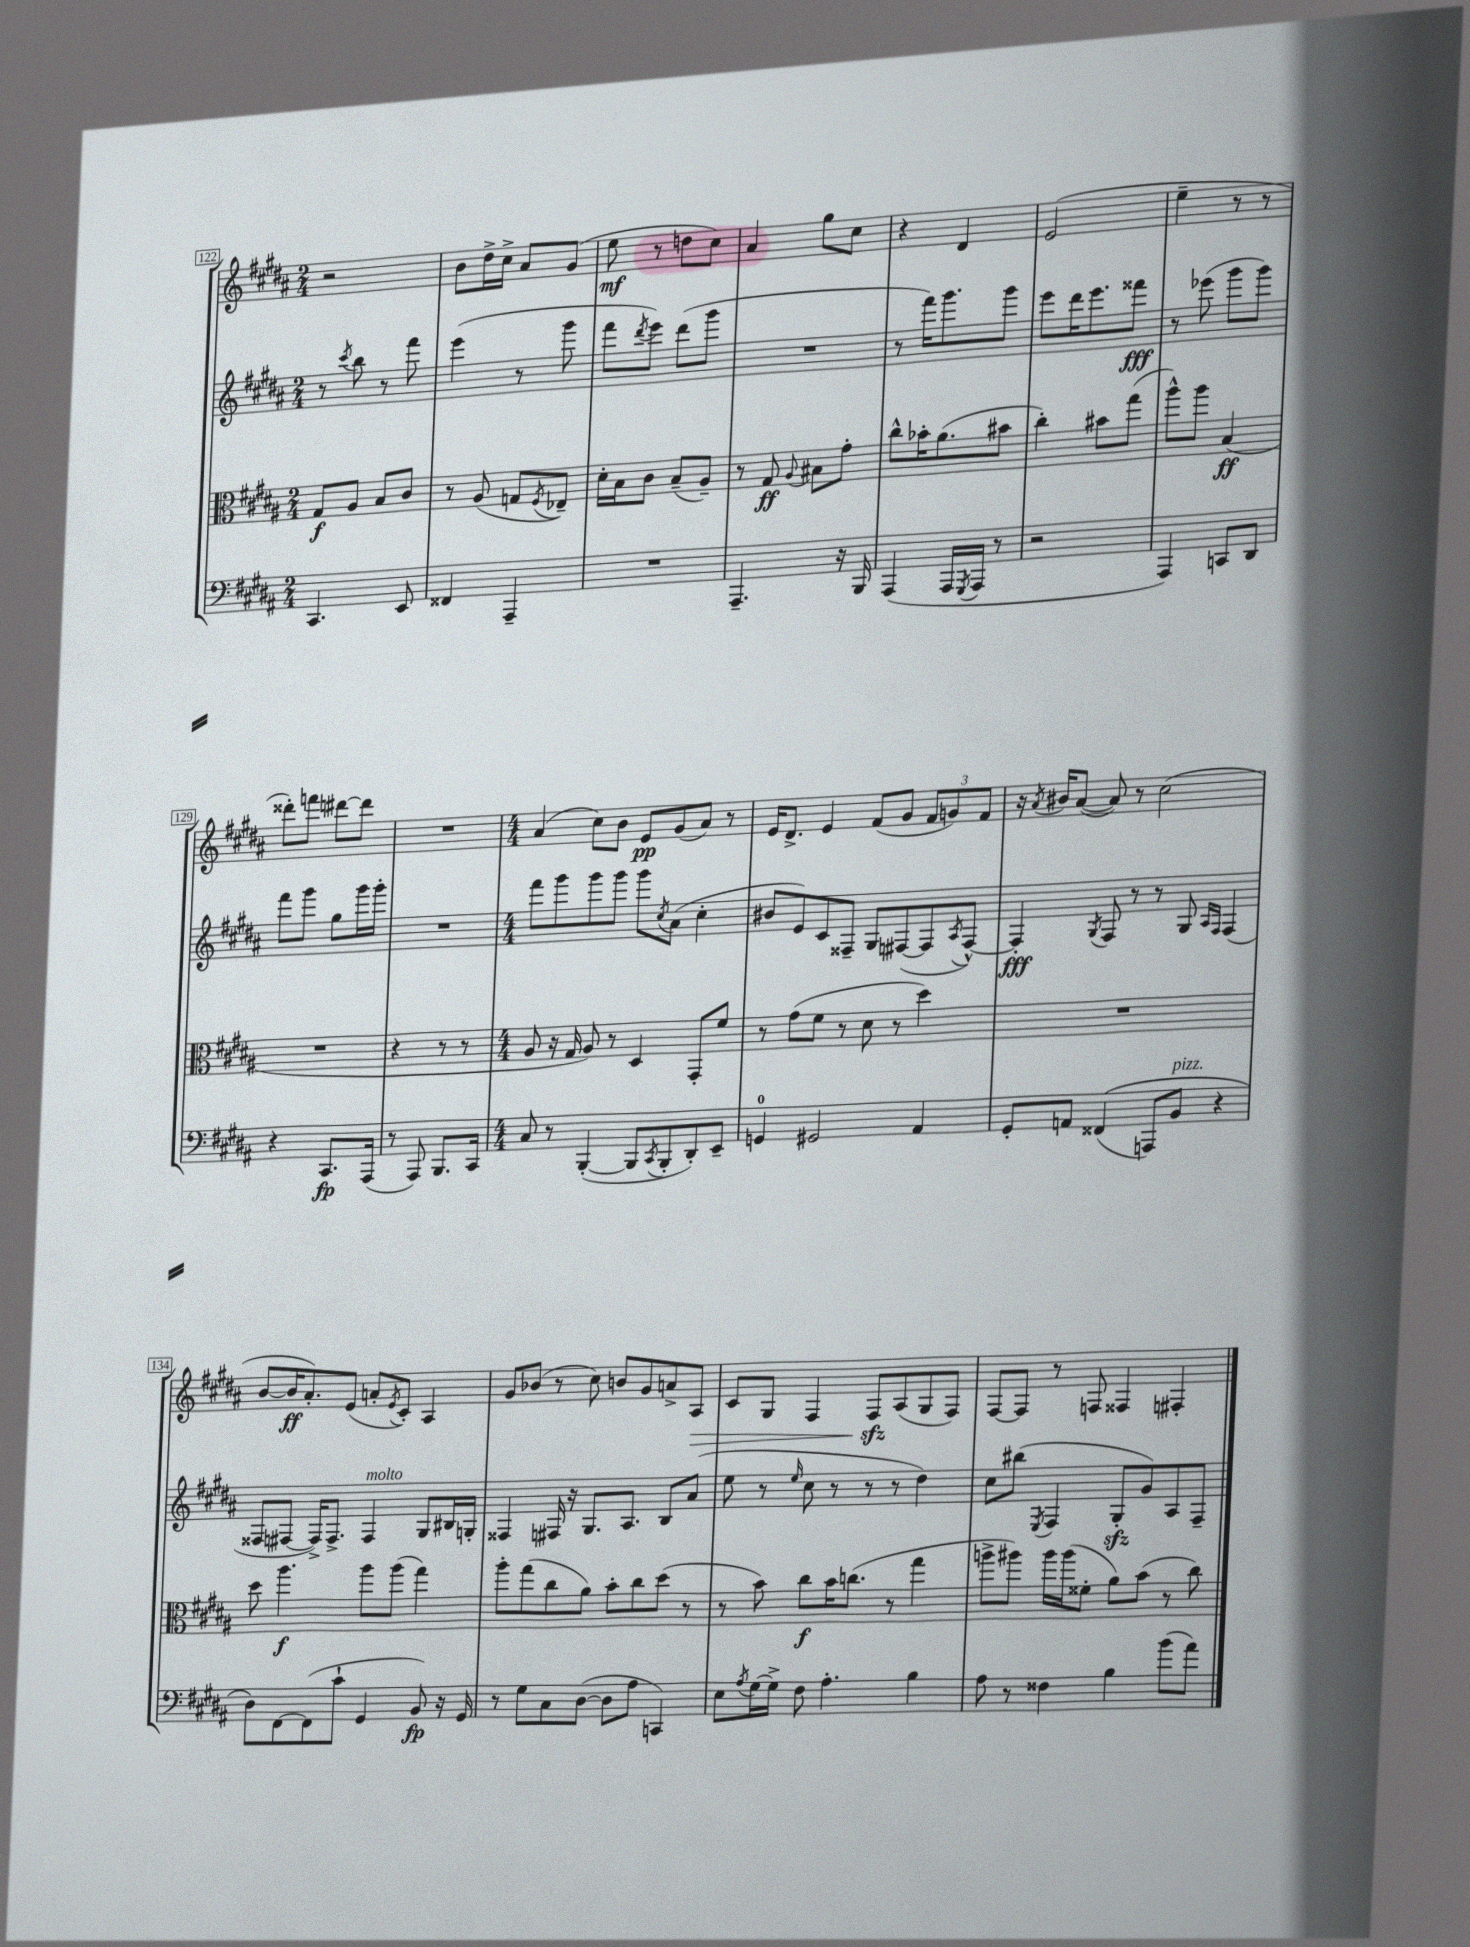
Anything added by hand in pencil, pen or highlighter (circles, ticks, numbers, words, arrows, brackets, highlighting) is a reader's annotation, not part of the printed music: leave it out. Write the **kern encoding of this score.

**kern	**dynam	**kern	**dynam	**kern	**dynam	**kern	**dynam
*part4	*part4	*part3	*part3	*part2	*part2	*part1	*part1
*staff4	*staff4	*staff3	*staff3	*staff2	*staff2	*staff1	*staff1
*clefF4	*	*clefC3	*	*clefG2	*	*clefG2	*
*k[f#c#g#d#a#]	*	*k[f#c#g#d#a#]	*	*k[f#c#g#d#a#]	*	*k[f#c#g#d#a#]	*
*M2/4	*	*M2/4	*	*M2/4	*	*M2/4	*
=122	=122	=122	=122	=122	=122	=122	=122
4.CC#/	.	8G#/L	f	8r	.	2r	.
.	.	.	.	8qccc#/	.	.	.
.	.	8A#/J	.	8bb\	.	.	.
.	.	8B/L	.	8r	.	.	.
8EE/	.	8c#/J	.	8fff#\	.	.	.
=123	=123	=123	=123	=123	=123	=123	=123
4FF##X/	.	8r	.	(4eee\	.	8b\L	.
.	.	(8A#/	.	.	.	16dd#^\L	.
.	.	.	.	.	.	16cc#^\JJ	.
4AAA#~/	.	8Gn/L	.	8r	.	8a#/L	.
.	.	8qF#/	.	.	.	.	.
.	.	8E-X~/J)	.	8ggg#\	.	(8g#/J	.
=124	=124	=124	=124	=124	=124	=124	=124
2r	.	16d#'\LL	.	8fff#\L	.	8ee\	mf
.	.	16B\J	.	.	.	.	.
.	.	.	.	8qddd#/	.	.	.
.	.	8c#\J	.	8eee\J)	.	8r	.
.	.	(8B~/L	.	(8ddd#\L	.	8ddn\L	.
.	.	8A#~/J)	.	8ggg#\J	.	8cc#\J)	.
=125	=125	=125	=125	=125	=125	=125	=125
4.AAA#~/	.	8r	.	2r	.	4a#/	.
.	.	8G#/	ff	.	.	.	.
.	.	8qqA#/	.	.	.	.	.
.	.	8B#X\L	.	.	.	8gg#\L	.
16r	.	8g#'\J	.	.	.	8cc#\J	.
16BBB/	.	.	.	.	.	.	.
=126	=126	=126	=126	=126	=126	=126	=126
(4AAA#/	.	8cc#^^\L	.	8r	.	4r	.
.	.	16b-X'\K	.	16fff#\KL)	.	.	.
.	.	(8.a#\	.	8.ggg#\	.	.	.
16AAA#/LL	.	.	.	.	.	4d#/	.
8qGGG#/	.	.	.	.	.	.	.
16AAA#/JJ	.	.	.	.	.	.	.
8r	.	8b#X\J	.	8ggg#\J	.	.	.
=127	=127	=127	=127	=127	=127	=127	=127
2r	.	4cc#'\)	.	8eee\L	.	(2e/	.
.	.	.	.	16ddd#\K	.	.	.
.	.	.	.	8.eee\	.	.	.
.	.	8b#X\L	.	.	.	.	.
.	.	(8gg#\J	.	8fff##X\J	fff	.	.
=128	=128	=128	=128	=128	=128	=128	=128
4AAA#/)	.	8aa#^^\L)	.	8r	.	4ee~\	.
.	.	8aa#\J	.	(8eee-X\	.	.	.
8CCn/L	.	(4B/	ff	8ggg#\L	.	8r	.
8DD#/J	.	.	.	8ggg#\J)	.	8r	.
!!LO:LB:g=z
=129	=129	=129	=129	=129	=129	=129	=129
4r	.	2r	.	8fff#\L	.	8ddd##X'\L)	.
.	.	.	.	8ggg#\J	.	8fffn\J	.
8.CC#/L	fp	.	.	8gg#\L	.	[8ddd#X\L	.
.	.	.	.	16ggg#\L	.	8ddd#\J]	.
(16AAA#/Jk	.	.	.	16ggg#'\JJ	.	.	.
=130	=130	=130	=130	=130	=130	=130	=130
8r	.	4r	.	2r	.	2r	.
8AAA#/)	.	.	.	.	.	.	.
8.BBB/L	.	8r	.	.	.	.	.
.	.	8r	.	.	.	.	.
16CC#/Jk	.	.	.	.	.	.	.
=131	=131	=131	=131	=131	=131	=131	=131
*M4/4	*	*M4/4	*	*M4/4	*	*M4/4	*
8C#/	.	8A#/	.	8fff#\L	.	(4a#/	.
8r	.	16r	.	8ggg#\	.	.	.
.	.	16G#/	.	.	.	.	.
([4BBB'/	.	8A#/)	.	8ggg#\	.	8cc#\L)	.
.	.	8r	.	8ggg#\J	.	8b\J	.
8BBB/L]	.	4D#/	.	8ggg#\L	.	8e/L	pp
8qCC#/	.	.	.	8qcc#/	.	.	.
8BBB'/	.	.	.	(8a#\J	.	(8g#/	.
8DD#'/)	.	8GG#'/L	.	4cc#'\	.	8a#/J)	.
8EE~/J	.	8f#/J	.	.	.	8r	.
=132	=132	=132	=132	=132	=132	=132	=132
4GGn/	.	8r	.	8b#X/L	.	16e/KL	.
.	.	.	.	.	.	8.d#^/J	.
.	.	(8g#\L	.	8e/)	.	.	.
2GG#X/	.	8f#\J	.	8c#/	.	4e/	.
.	.	8r	.	8F##X~/J	.	.	.
.	.	8d#\	.	8G#/L	.	(8f#/L	.
.	.	8r	.	([8F#X/	.	8g#/J	.
4AA#/	.	4dd#\)	.	8F#/]	.	12f#/L	.
.	.	.	.	.	.	12gn/)	.
.	.	.	.	8qA#/	.	.	.
.	.	.	.	[8F#^^/J)	.	.	.
.	.	.	.	.	.	12f#/J	.
=133	=133	=133	=133	=133	=133	=133	=133
8GG#'/L	.	1r	.	4F#'/]	fff	16r	.
.	.	.	.	.	.	8qa#/	.
.	.	.	.	.	.	16b#X/KL	.
8AAn/J	.	.	.	.	.	([8a#/J	.
.	.	.	.	8qG#/	.	.	.
((4FF##X/	.	.	.	8F#/	.	8a#/])	.
.	.	.	.	8r	.	8r	.
8AAAn/L)	.	.	.	8r	.	(2cc#\	.
!LO:TX:a:i:t=pizz.	!	!	!	!	!	!	!
8BB/J	.	.	.	8G#/	.	.	.
.	.	.	.	16qqA#/LL	.	.	.
.	.	.	.	16qqF#/JJ	.	.	.
4r	.	.	.	(4F#/	.	.	.
!!LO:LB:g=z
=134	=134	=134	=134	=134	=134	=134	=134
8D#\L)	.	8dd#\	.	8F##X/L	.	[8b/L	.
[8FF#\	.	4.aa#\	f	[8F#X/J	.	16b/K]	ff
.	.	.	.	.	.	8.a#'/)	.
(8FF#\]	.	.	.	16F#^/KL])	.	.	.
.	.	.	.	8.F#^/J	.	.	.
8c#`\J	.	.	.	.	.	(8e/J	.
!	!	!	!	!LO:TX:a:i:t=molto	!	!	!
4GG#/	.	8aa#\L	.	4F#/	.	8an'/L	.
.	.	.	.	.	.	8qe/	.
.	.	(8aa#\J	.	.	.	8c#'/J)	.
8BB/)	fp	4gg#\)	.	8G#/L	.	4A#/	.
16r	.	.	.	16B#X/L	.	.	.
16GG#/	.	.	.	16Gn'/JJ	.	.	.
=135	=135	=135	=135	=135	=135	=135	=135
8r	.	8aa#'\L	.	4F##X/	.	8g#/L	.
8G#\L	.	(8gg#\	.	.	.	(8b-X/J	.
8C#\	.	8cc#\	.	16F#X/	.	8r	.
.	.	.	.	16r	.	.	.
([8D#\J	.	8a#\J)	.	8.G#/L	.	8cc#\)	.
8D#\L]	.	8b'\L	.	.	.	8bn/L	.
.	.	.	.	8.A#/J	.	.	.
8A#\J	.	8cc#\	.	.	.	8g#/	.
4CCn/)	.	(8dd#\J	.	8B/L	.	8an^/	.
!	!	!	!	!	!	!	!LO:HP:b
.	.	8r	.	(8a#/J	.	8A#/J	>
=136	=136	=136	=136	=136	=136	=136	=136
8E\L	.	8r	.	8ee\	.	8c#/L	.
8qA#/	.	.	.	.	.	.	.
[16G#\L	.	8b\)	.	8r	.	8G#/J	.
16G#^\JJ]	.	.	.	.	.	.	.
.	.	.	.	16qqee/	.	.	.
8F#\	.	8cc#\L	f	8cc#\	.	4F#/	.
4.A#'\	.	16b\K	.	8r	.	.	.
.	.	(8.ccn\J	.	.	.	.	.
.	.	.	.	8r	.	8F#zz/L	.
.	.	8r	.	8r	.	(8A#/	]
4B\	.	4gg#\	.	4dd#\)	.	8G#/	.
.	.	.	.	.	.	8F#/J)	.
=137	=137	=137	=137	=137	=137	=137	=137
8A#\	.	8aan^\L	.	8cc#\L	.	[8F#/L	.
8r	.	8aa#X\J)	.	(8bb#X\J	.	8F#/J]	.
.	.	.	.	8qE/	.	.	.
4F##X\	.	16aa#\LL	.	4F#/	.	8r	.
.	.	(16aa#\J	.	.	.	.	.
.	.	8f##X'\J	.	.	.	8Fn/	.
4B\	.	8a#\L)	.	8G#zz'/L	.	4F##X/	.
.	.	(8b\J	.	8g#/)	.	.	.
(8b\L	.	8r	.	8A#/	.	4F#X'/	.
8a#\J)	.	8cc#\)	.	8F#~/J	.	.	.
==	==	==	==	==	==	==	==
*-	*-	*-	*-	*-	*-	*-	*-
